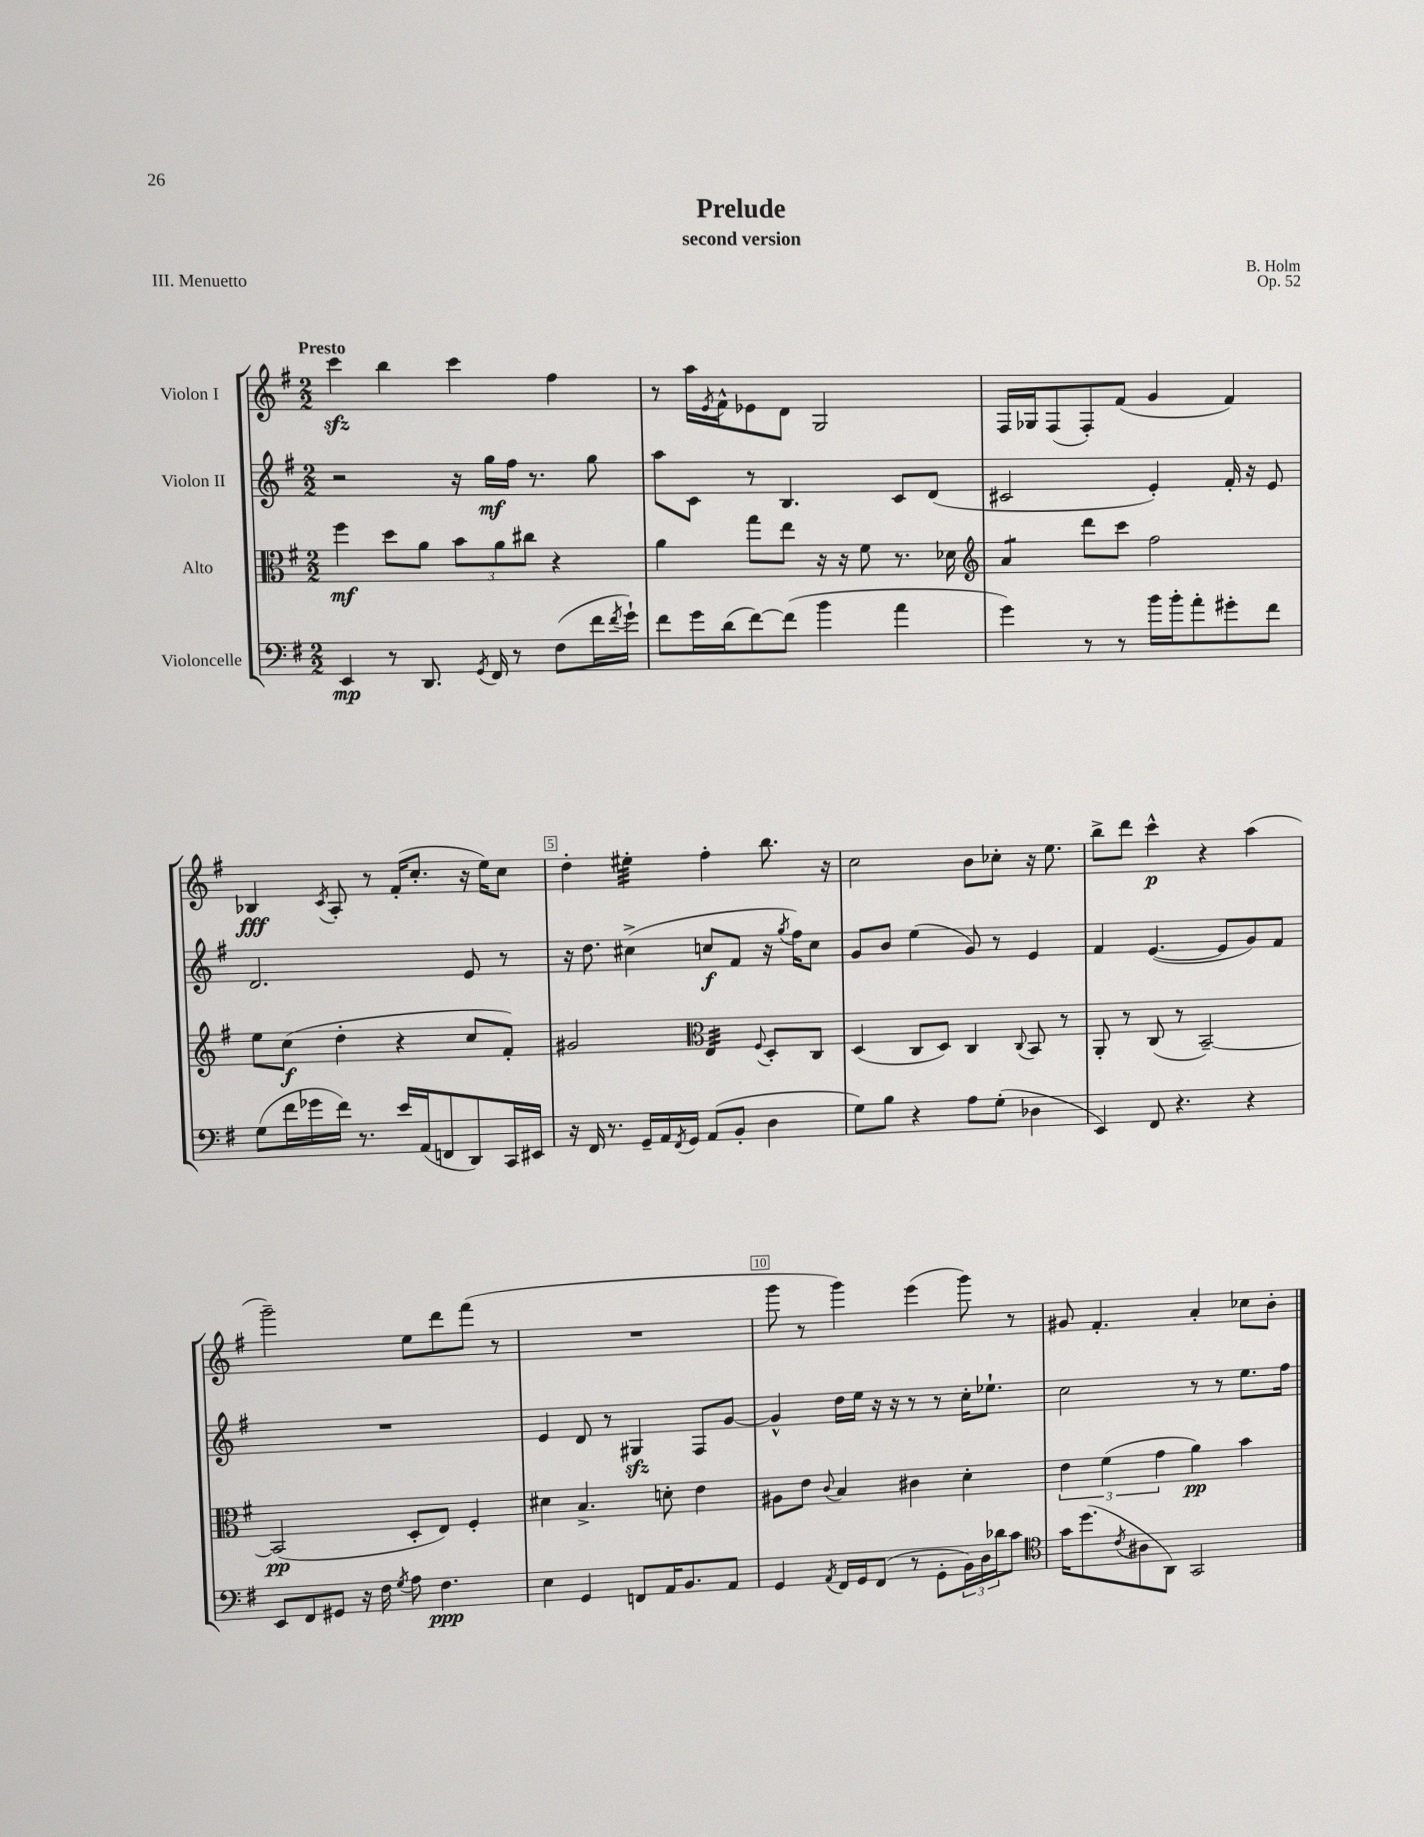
\header { title = "Prelude" composer = "B. Holm" subtitle = "second version" opus = "Op. 52" piece = "III. Menuetto" }
<<
\new StaffGroup <<
\new Staff = "s0" \with { instrumentName = "Violon I" } {
    \clef treble \key g \major \numericTimeSignature \time 2/2 \tempo "Presto"
    c'''4\sfz b''4 c'''4 fis''4 |
    r8 a''16 \acciaccatura { e'8 } fis'16-^ ees'8 d'8 g2 |
    fis16 ges16 fis8( fis8-.) fis'8( g'4 fis'4) |
    bes4\fff \acciaccatura { c'8 } a8-. r8 fis'16-.( c''8.-. r16 e''16) c''8 |
    d''4-. eis''4:32-. fis''4-. b''8. r16 |
    c''2 b'8 ces''8-. r16 e''8. |
    b''8-> d'''8 c'''4-^\p r4 a''4( |
    g'''2--) e''8 d'''8 fis'''8( r8 |
    R1 |
    g'''8 r8 g'''4) e'''4( g'''8) r8 |
    gis'8 fis'4.-. a'4-. ces''8 b'8-. \bar "|." |
}
\new Staff = "s1" \with { instrumentName = "Violon II" } {
    \clef treble \key g \major \numericTimeSignature \time 2/2
    r2 r16 g''16\mf fis''16 r8. g''8 |
    a''8 c'8 r8 b4. c'8 d'8( |
    cis'2 e'4-.) fis'16-. r16 e'8 |
    d'2. e'8 r8 |
    r16 d''8. cis''4->( c''8\f fis'8 r16 \acciaccatura { g''8 } fis''16) c''8 |
    g'8 b'8 e''4( g'8) r8 e'4 |
    fis'4 e'4.~( e'8 g'8) fis'8 |
    R1 |
    e'4 d'8 r8 gis4\sfz fis8 g'8~ |
    g'4-^ d''16 e''16 r16 r16 r8 r8 c''16-. ees''8.-! |
    c''2 r8 r8 e''8. fis''16 \bar "|." |
}
\new Staff = "s2" \with { instrumentName = "Alto" } {
    \clef alto \key g \major \numericTimeSignature \time 2/2
    fis''4\mf d''8 a'8 \tuplet 3/2 { b'8 a'8 cis''8 } r4 |
    a'4 g''8 e''8 r16 r16 fis'8 r8. des'16 |
    \clef treble a'4:8 d'''8 c'''8 fis''2 |
    e''8 c''8\f( d''4-. r4 c''8 fis'8-.) |
    gis'2 \clef alto e4:32 \appoggiatura { fis8 } d8-. c8 |
    d4( c8 d8) c4 \appoggiatura { c8 } b,8 r8 |
    a,8-. r8 c8( r8 b,2~--) |
    b,2\pp( d8-. e8) fis4-. |
    dis'4 b4.-> d'8-. e'4 |
    ais8 e'8 \appoggiatura { c'8 } b4 cis'4 d'4-. |
    \tuplet 3/2 { e'4 fis'4( g'4 } a'4\pp) b'4 \bar "|." |
}
\new Staff = "s3" \with { instrumentName = "Violoncelle" } {
    \clef bass \key g \major \numericTimeSignature \time 2/2
    e,4\mp r8 d,8. \acciaccatura { g,8 } fis,16 r8 fis8( fis'16 \acciaccatura { fis'8 } g'16-!) |
    fis'8 g'16 d'16( fis'8~) fis'8( b'4 a'4 |
    g'4) r8 r8 b'16 b'16-. a'8-. gis'8-. fis'8 |
    g8( fis'16 ges'16 fis'16) r8. e'16 a,16( f,8 d,8) c,16 eis,16 |
    r16 fis,16 r8. g,16-- a,16 \acciaccatura { fis,8 } g,16 a,8( b,8-. d4 |
    g8) b8 r4 a8 g8-.( des4 |
    e,4) fis,8 r4. r4 |
    e,8 fis,8 gis,8 r16 fis16 \acciaccatura { g8 } a8 fis4.\ppp |
    e4 g,4 f,8 a,16 b,8. a,8 |
    g,4 \acciaccatura { a,8 } fis,16 g,16 fis,8( r8 g,8-. \tuplet 3/2 { b,16) d16 des'16 } c'8 |
    \clef tenor g'16 d''8.( \acciaccatura { c'8 } ais8 a,8) g,2 \bar "|." |
}
>>
>>
\layout { \context { \Score \override BarNumber.break-visibility = ##(#f #t #t) barNumberVisibility = #(every-nth-bar-number-visible 5) \override BarNumber.stencil = #(make-stencil-boxer 0.1 0.3 ly:text-interface::print) } }
